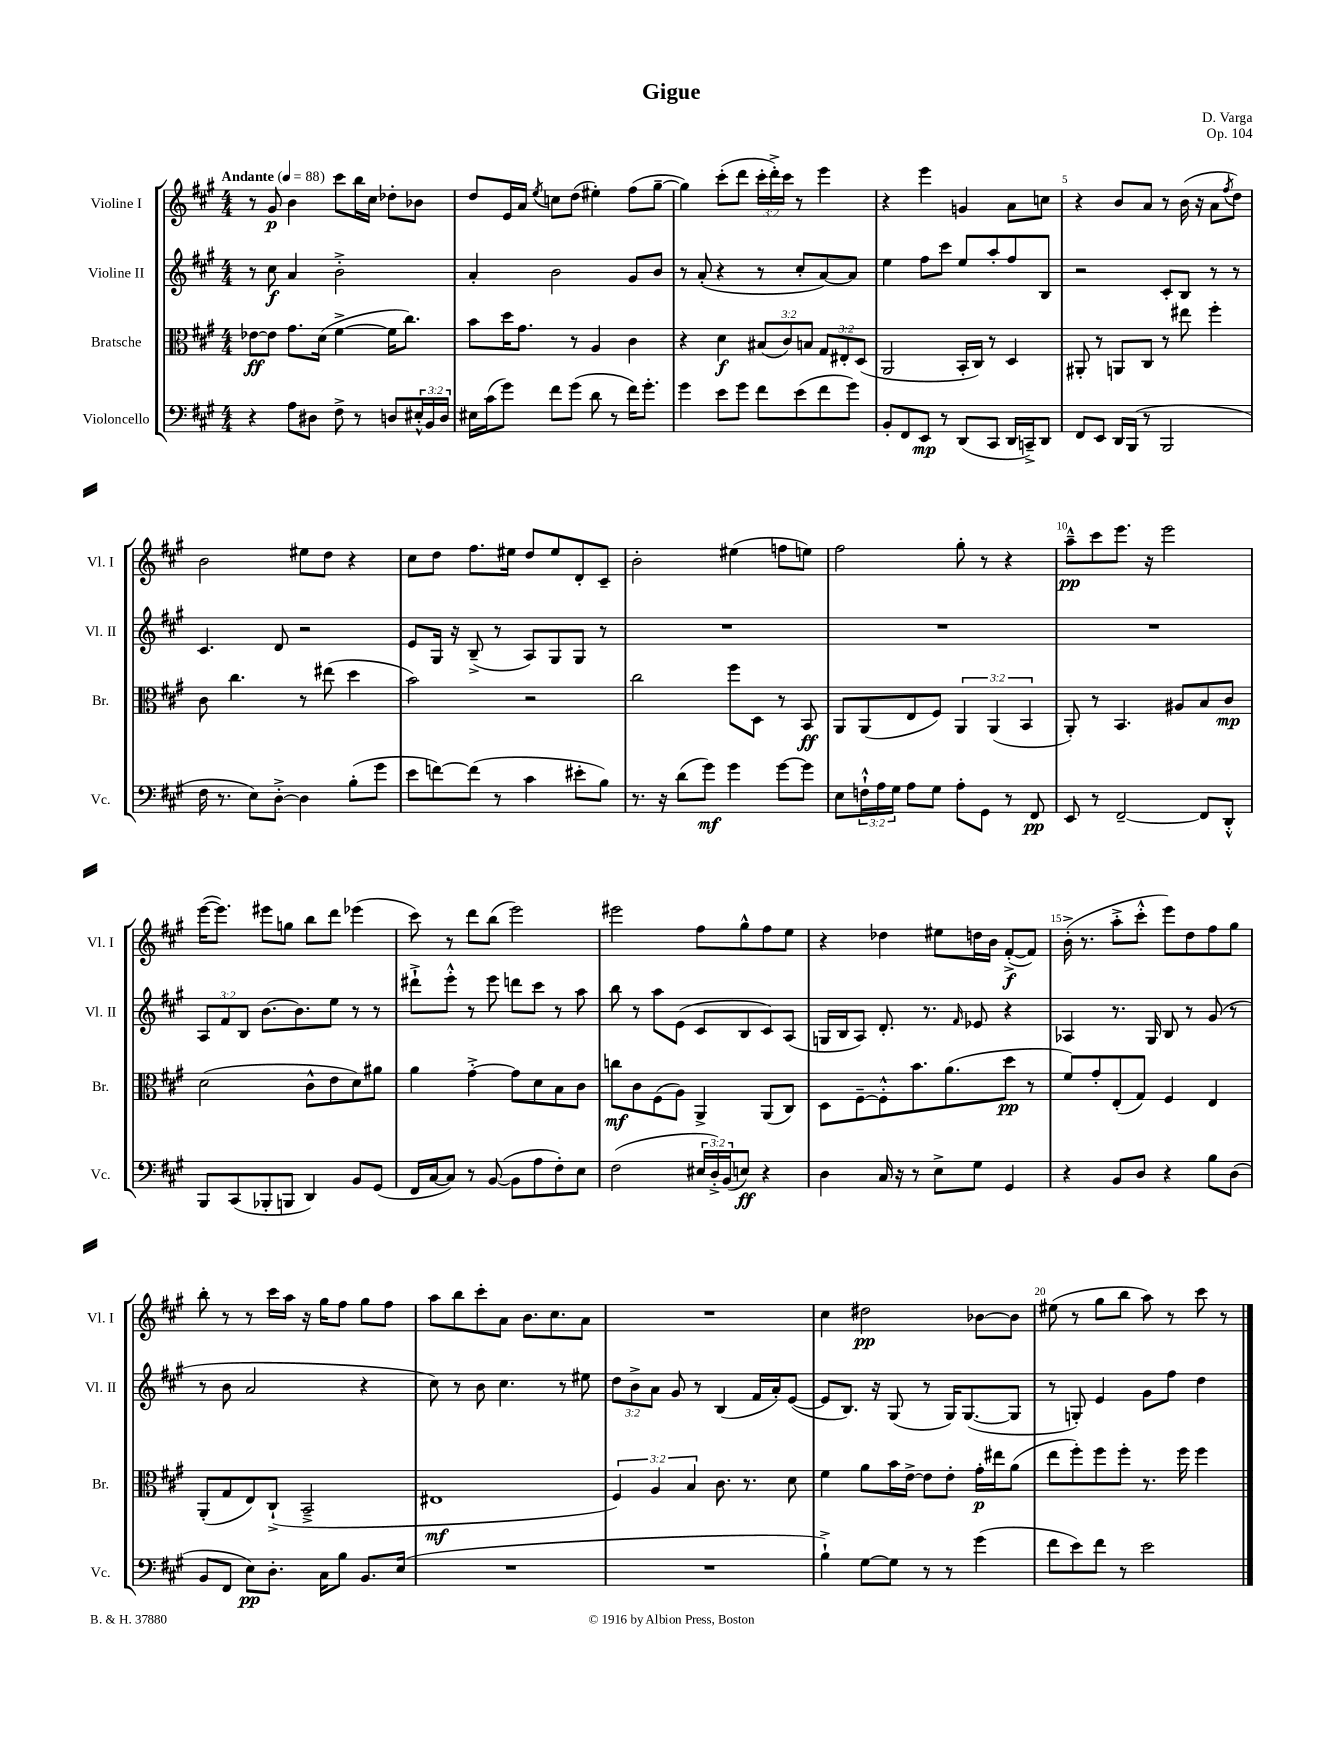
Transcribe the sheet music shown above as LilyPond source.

\header { title = "Gigue" composer = "D. Varga" opus = "Op. 104" }
<<
\new StaffGroup <<
\new Staff = "s0" \with { instrumentName = "Violine I" shortInstrumentName = "Vl. I" } {
    \clef treble \key a \major \numericTimeSignature \time 4/4 \override Staff.TupletNumber.text = #tuplet-number::calc-fraction-text \tempo "Andante" 4 = 88
    r8 gis'8\p b'4 cis'''8 b''16 cis''16 des''8-. bes'8 |
    d''8 e'16 a'16 \acciaccatura { e''8 } c''8 d''8( eis''4-.) fis''8( gis''8~-- |
    gis''4) cis'''8-.( d'''8 \tuplet 3/2 { cis'''16-. d'''16-.->) cis'''16 } r8 e'''4 |
    r4 e'''4 g'4 a'8 c''8 |
    r4 b'8 a'8 r8 b'16( r16 a'8 \acciaccatura { fis''8 } d''8) |
    b'2 eis''8 d''8 r4 |
    cis''8 d''8 fis''8. eis''16 d''8 eis''8 d'8-. cis'8-- |
    b'2-. eis''4( f''8 e''8) |
    fis''2 gis''8-. r8 r4 |
    a''8---^\pp cis'''8 e'''8. r16 e'''2 |
    e'''16~( e'''8.) eis'''8 g''8 b''8 d'''8 ees'''4( |
    cis'''8) r8 d'''8 b''8( e'''2) |
    eis'''2 fis''8 gis''8-^ fis''8 e''8 |
    r4 des''4 eis''8 d''16 b'16 fis'8~-.->\f( fis'8) |
    b'16-.->( r8. a''8-.-> cis'''8-.-^ e'''8) d''8 fis''8 gis''8 |
    b''8-. r8 r8 cis'''16 a''16 r16 gis''16 fis''8 gis''8 fis''8 |
    a''8 b''8 cis'''8-. a'8 b'8. cis''8. a'8 |
    R1 |
    cis''4 dis''2\pp bes'8~ bes'8 |
    eis''8( r8 gis''8 b''8 a''8) r8 cis'''8 r8 \bar "|." |
}
\new Staff = "s1" \with { instrumentName = "Violine II" shortInstrumentName = "Vl. II" } {
    \clef treble \key a \major \numericTimeSignature \time 4/4 \override Staff.TupletNumber.text = #tuplet-number::calc-fraction-text
    r8 cis''8\f a'4 b'2-.-> |
    a'4-. b'2 gis'8 b'8 |
    r8 a'8-.( r4 r8 cis''8-. a'8~) a'8 |
    e''4 fis''8 cis'''8 e''8 a''8-. fis''8 b8 |
    r2 cis'8-. b8 r8 r8 |
    cis'4. d'8 r2 |
    e'8 gis16 r16 b8--->( r8 a8) gis8 gis8 r8 |
    R1 |
    R1 |
    R1 |
    \tuplet 3/2 { a8 fis'8 b8 } b'8.~ b'8. e''8 r8 r8 |
    dis'''8-!-> e'''8-.-^ r8 e'''8 d'''8 cis'''8 r8 a''8 |
    b''8 r8 a''8 e'8( cis'8 b8 cis'8) a8( |
    g16 b16 a8) d'8.-. r8. \grace { fis'16 } ees'8 r4 |
    aes4 r8. gis16 b8 r8 gis'8( r8 |
    r8 b'8 a'2 r4 |
    cis''8) r8 b'8 cis''4. r8 eis''8 |
    \tuplet 3/2 { d''8 b'8-> a'8 } gis'8 r8 b4( fis'16 a'16-.) e'8~( |
    e'8 b8.) r16 gis8( r8 gis16) gis8.~( gis8 |
    r8 g8-.) e'4 gis'8 fis''8 d''4 \bar "|." |
}
\new Staff = "s2" \with { instrumentName = "Bratsche" shortInstrumentName = "Br." } {
    \clef alto \key a \major \numericTimeSignature \time 4/4 \override Staff.TupletNumber.text = #tuplet-number::calc-fraction-text
    ees'8~\ff ees'8 gis'8. d'16( fis'4~-> fis'16 cis''8.) |
    b'8 d''16 gis'8. r8 a4 cis'4 |
    r4 d'4\f \tuplet 3/2 { bis8( cis'8) b8 } \tuplet 3/2 { gis8 eis8-. d8( } |
    a,2 b,16-. cis16) r8 d4 |
    ais,8-. r8 a,8 cis8 r8 eis''8 fis''4-. |
    cis'8 cis''4. r8 eis''8( d''4 |
    b'2) r2 |
    cis''2 fis''8 d8 r8 b,8\ff |
    a,8 a,8( e8 fis8) \tuplet 3/2 { a,4 a,4( b,4 } |
    a,8-.) r8 b,4. ais8 b8 cis'8\mp |
    d'2( cis'8-^ e'8 d'8) ais'8 |
    a'4 gis'4~-.-> gis'8 d'8 b8 cis'8 |
    c''8\mf cis'8 fis8( a8) a,4-> a,8( cis8) |
    d8 fis8~-- fis8-.-^ b'8. a'8.( d''8\pp r8 |
    fis'8) gis'8-. e8-.( gis8) fis4 e4 |
    a,8-.( gis8 e8) cis8-!->( b,2---> |
    eis1\mf |
    \tuplet 3/2 { fis4) a4 b4 } cis'8. r8. d'8 |
    fis'4 a'8 b'16 e'16~-> e'8 e'8-. gis'16-.\p eis''16 a'8( |
    e''8 fis''8-.) fis''8 fis''8-. r8. fis''16 fis''4 \bar "|." |
}
\new Staff = "s3" \with { instrumentName = "Violoncello" shortInstrumentName = "Vc." } {
    \clef bass \key a \major \numericTimeSignature \time 4/4 \override Staff.TupletNumber.text = #tuplet-number::calc-fraction-text
    r4 a8 dis8 fis8-> r8 d8 \tuplet 3/2 { eis16-.-^ b,16 d16 } |
    eis16 cis'16( gis'8) fis'8 gis'8( d'8 r8 fis'16) gis'8.-. |
    gis'4 e'8 gis'8 fis'8 e'8( fis'8 gis'8) |
    b,8-. fis,8 e,8\mp r8 d,8( cis,8 d,16 c,16--->) d,8 |
    fis,8 e,8 d,16 b,,16( r8 b,,2 |
    fis16 r8. e8) d8~-.-> d4 b8-.( gis'8 |
    e'8 f'8~) f'8( r8 cis'4 eis'8-. b8) |
    r8. r16 d'8( gis'8\mf) gis'4 gis'8~ gis'8 |
    e8 \tuplet 3/2 { f16-!-^ a16 gis16 } a8 gis8 a8-. gis,8 r8 fis,8\pp |
    e,8 r8 fis,2~-- fis,8 d,8-.-^ |
    b,,8 cis,8( bes,,8-. b,,8 d,4) b,8 gis,8( |
    fis,16 cis16~ cis8) r8 b,8~( b,8 a8 fis8-.) e8 |
    fis2( \tuplet 3/2 { eis16 d16-.->) b,16( } e8\ff) r4 |
    d4 cis16 r16 r8 e8-> gis8 gis,4 |
    r4 b,8 d8 r4 b8 d8( |
    b,8 fis,8 e8\pp) d8.-. cis16 b8 b,8. e16( |
    R1 |
    R1 |
    b4-!->) gis8~ gis8 r8 r8 gis'4( |
    fis'8 e'8) fis'8 r8 e'2 \bar "|." |
}
>>
>>
\layout { \context { \Score \override BarNumber.break-visibility = ##(#f #t #t) barNumberVisibility = #(every-nth-bar-number-visible 5) } }
